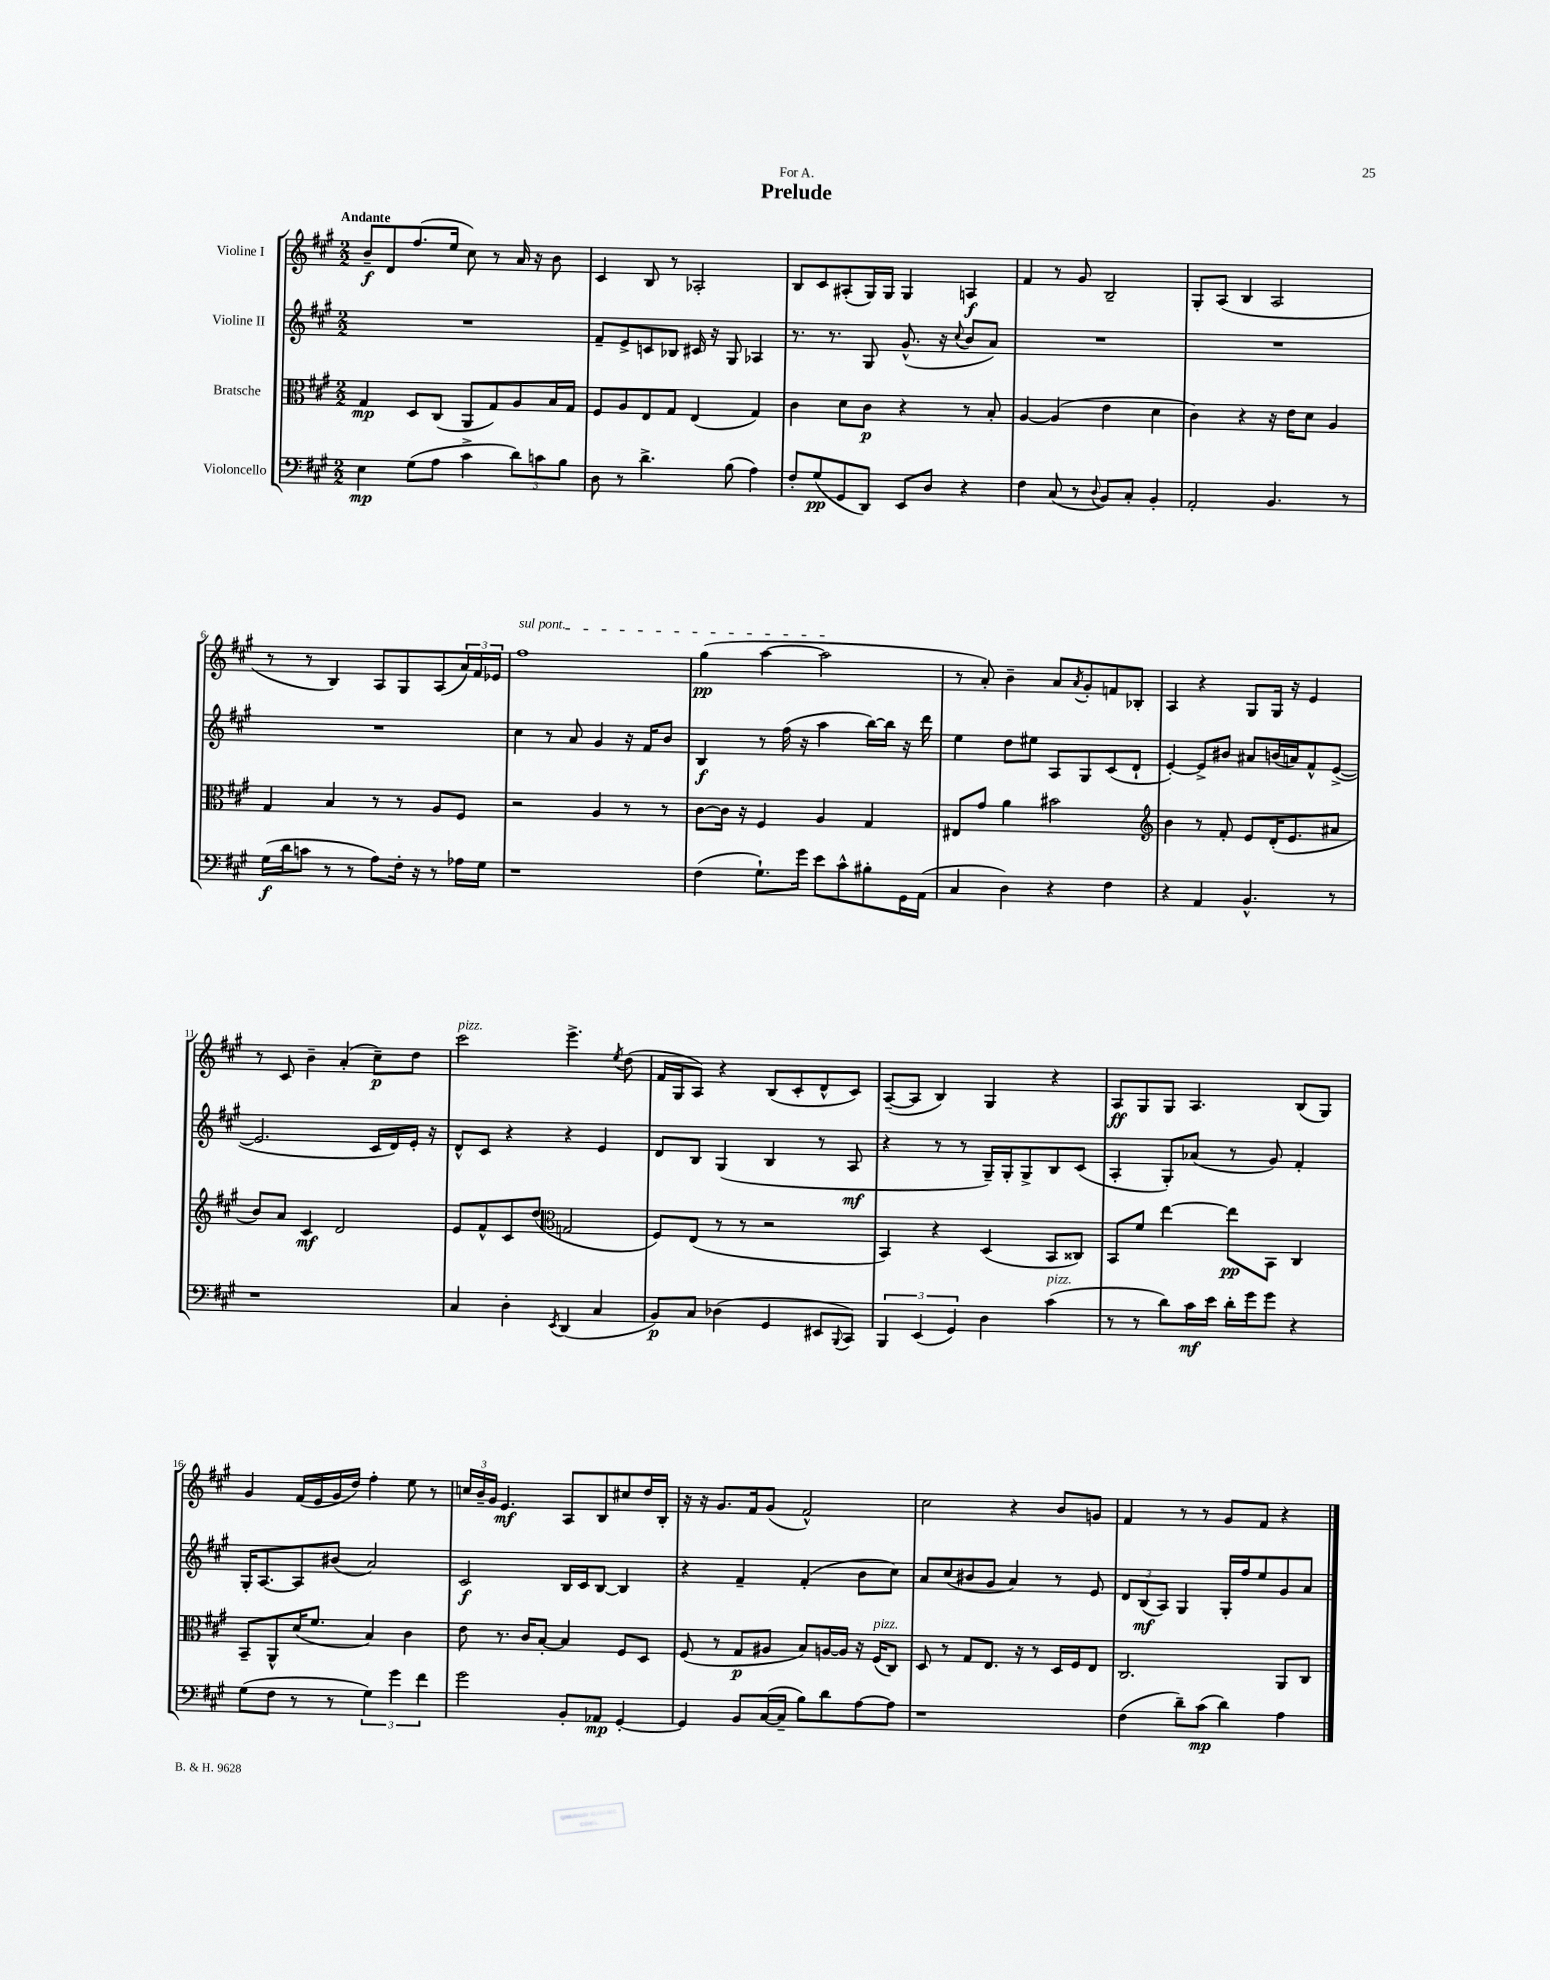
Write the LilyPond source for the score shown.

\header { title = "Prelude" dedication = "For A." }
<<
\new StaffGroup <<
\new Staff = "s0" \with { instrumentName = "Violine I" } {
    \clef treble \key a \major \numericTimeSignature \time 2/2 \tempo "Andante"
    b'8--\f d'8 fis''8.( e''16 cis''8) r8 a'16 r16 b'8 |
    cis'4 b8 r8 aes2-. |
    b8 cis'8 ais8-.( gis16) gis16 gis4 a4\f |
    fis'4 r8 gis'8 b2-- |
    gis8-. a8( b4 a2 |
    r8 r8 b4) a8 gis8 a8( \tuplet 3/2 { a'16) fis'16 ees'16 } |
    \once \override TextSpanner.bound-details.left.text = \markup { \italic "sul pont." } fis''1\startTextSpan |
    gis''4\pp( a''4~ a''2\stopTextSpan |
    r8 a'8-.) b'4-- a'8 \acciaccatura { a'8 } gis'8-. f'8 bes8-. |
    a4 r4 gis8 gis16 r16 e'4 |
    r8 cis'8 b'4-- a'4-.( cis''8--\p) d''8 |
    cis'''2^\markup { \italic "pizz." } e'''4.-> \acciaccatura { e''8 } d''8( |
    fis'16 gis16 a8) r4 b8( cis'8-. d'8-^ cis'8) |
    a8~--( a8 b4) gis4 r4 |
    a8\ff gis8 gis8 a4. b8( gis8) |
    gis'4 fis'16( e'16 gis'16 d''16) fis''4-. e''8 r8 |
    \tuplet 3/2 { c''16 b'16-- gis'16 } e'4.\mf a8 b8 cis''8 d''16 b16-. |
    r16 r16 gis'8. fis'16 gis'8( fis'2-^) |
    cis''2 r4 b'8 g'8 |
    fis'4 r8 r8 gis'8 fis'8 r4 \bar "|." |
}
\new Staff = "s1" \with { instrumentName = "Violine II" } {
    \clef treble \key a \major \numericTimeSignature \time 2/2
    R1 |
    fis'8-- e'8-> c'8 bes8 cis'16 r16 gis8 aes4 |
    r8. r8. gis8 gis'8.-^( r16 \appoggiatura { cis''8 } b'8 a'8) |
    R1 |
    R1 |
    R1 |
    cis''4 r8 a'8 gis'4 r16 fis'16 b'8 |
    b4\f r8 fis''16( r16 a''4 b''16~) b''16 r16 d'''16 |
    e''4 d''8 eis''8 a8 gis8 cis'8( d'8-! |
    e'4~-.) e'8-> bis'8 ais'8 b'16( a'16) fis'8-^ e'8~->( |
    e'2. cis'16 d'16) e'16-. r16 |
    d'8-^ cis'8 r4 r4 e'4 |
    d'8 b8 gis4( b4 r8 a8\mf |
    r4 r8 r8 gis16--) gis16-. gis8-> b8 cis'8( |
    a4-. gis8-.) aes'8( r8 gis'8) fis'4-. |
    gis16-. a8.~ a8 bis'8( a'2) |
    cis'2\f b16 cis'16 b8~ b4 |
    r4 fis'4-- fis'4-.( b'8 cis''8) |
    a'8 cis''8( bis'8 gis'8 a'4) r8 e'8 |
    \tuplet 3/2 { d'8 b8\mf( a8) } gis4 gis16-. fis''16 e''8 gis'8 a'8 \bar "|." |
}
\new Staff = "s2" \with { instrumentName = "Bratsche" } {
    \clef alto \key a \major \numericTimeSignature \time 2/2
    gis4\mp d8 cis8( a,8 gis8) a8 b16 gis16 |
    fis8 a8 e8 gis8 e4( gis4) |
    cis'4 d'8 cis'8\p r4 r8 b8-. |
    a4~ a4( e'4 d'4 |
    cis'4) r4 r16 e'16 d'8 a4 |
    gis4 b4 r8 r8 a8 fis8 |
    r2 a4 r8 r8 |
    cis'8~ cis'16 r16 fis4 a4 gis4 |
    eis8 gis'8 a'4 bis'2 |
    \clef treble b'4 r8 fis'8-. e'8 d'16-.( e'8. ais'8 |
    b'8) a'8 cis'4\mf d'2 |
    e'8 fis'8-^ cis'8 d''8( \clef alto g2 |
    fis8) e8( r8 r8 r2 |
    b,4) r4 d4( b,8 cisis8) |
    b,8 fis'8 e''4~ e''8\pp b,8 cis4 |
    b,8-- a,8-^ d'16( fis'8. b4) cis'4 |
    e'8 r8. cis'16 b8~-. b4 fis8 d8 |
    fis8( r8 gis8\p ais8 b8) a16~ a16 r16 fis16^\markup { \italic "pizz." }( cis8) |
    d8 r8 gis8 e8. r16 r8 d16 fis16 e8 |
    cis2. a,8 cis8 \bar "|." |
}
\new Staff = "s3" \with { instrumentName = "Violoncello" } {
    \clef bass \key a \major \numericTimeSignature \time 2/2
    e4\mp gis8( a8 cis'4-> \tuplet 3/2 { d'8) c'8 b8 } |
    d8 r8 d'4.-> b8( a4) |
    fis8-. gis8\pp( gis,8 d,8) e,8 d8 r4 |
    fis4 cis8( r8 \appoggiatura { d8 } b,8) cis8-. b,4-. |
    a,2-. b,4. r8 |
    gis16\f( d'16 c'8 r8 r8 a8) fis16-. r16 r8 aes16 gis16 |
    r1 |
    fis4( gis8.-!) gis'16 e'8 cis'8-^ bis8-. gis,16 a,16( |
    cis4 d4) r4 fis4 |
    r4 a,4 b,4.-^ r8 |
    r1 |
    cis4 d4-. \acciaccatura { e,8 } d,4( cis4 |
    b,8\p) cis8 des4( gis,4 eis,8 \appoggiatura { b,,8 } cis,8) |
    \tuplet 3/2 { b,,4 e,4( gis,4) } d4 cis'4^\markup { \italic "pizz." }( |
    r8 r8 d'8) cis'16\mf e'16 d'16-. gis'16 gis'8 r4 |
    gis8( fis8 r8 r8 \tuplet 3/2 { gis4) gis'4 fis'4 } |
    gis'2 b,8-. aes,8\mp gis,4~-. |
    gis,4 b,8 cis16~( cis16-- b8) d'8 a8~ a8 |
    r1 |
    fis4( d'8--) cis'8\mp( d'4) a4 \bar "|." |
}
>>
>>
